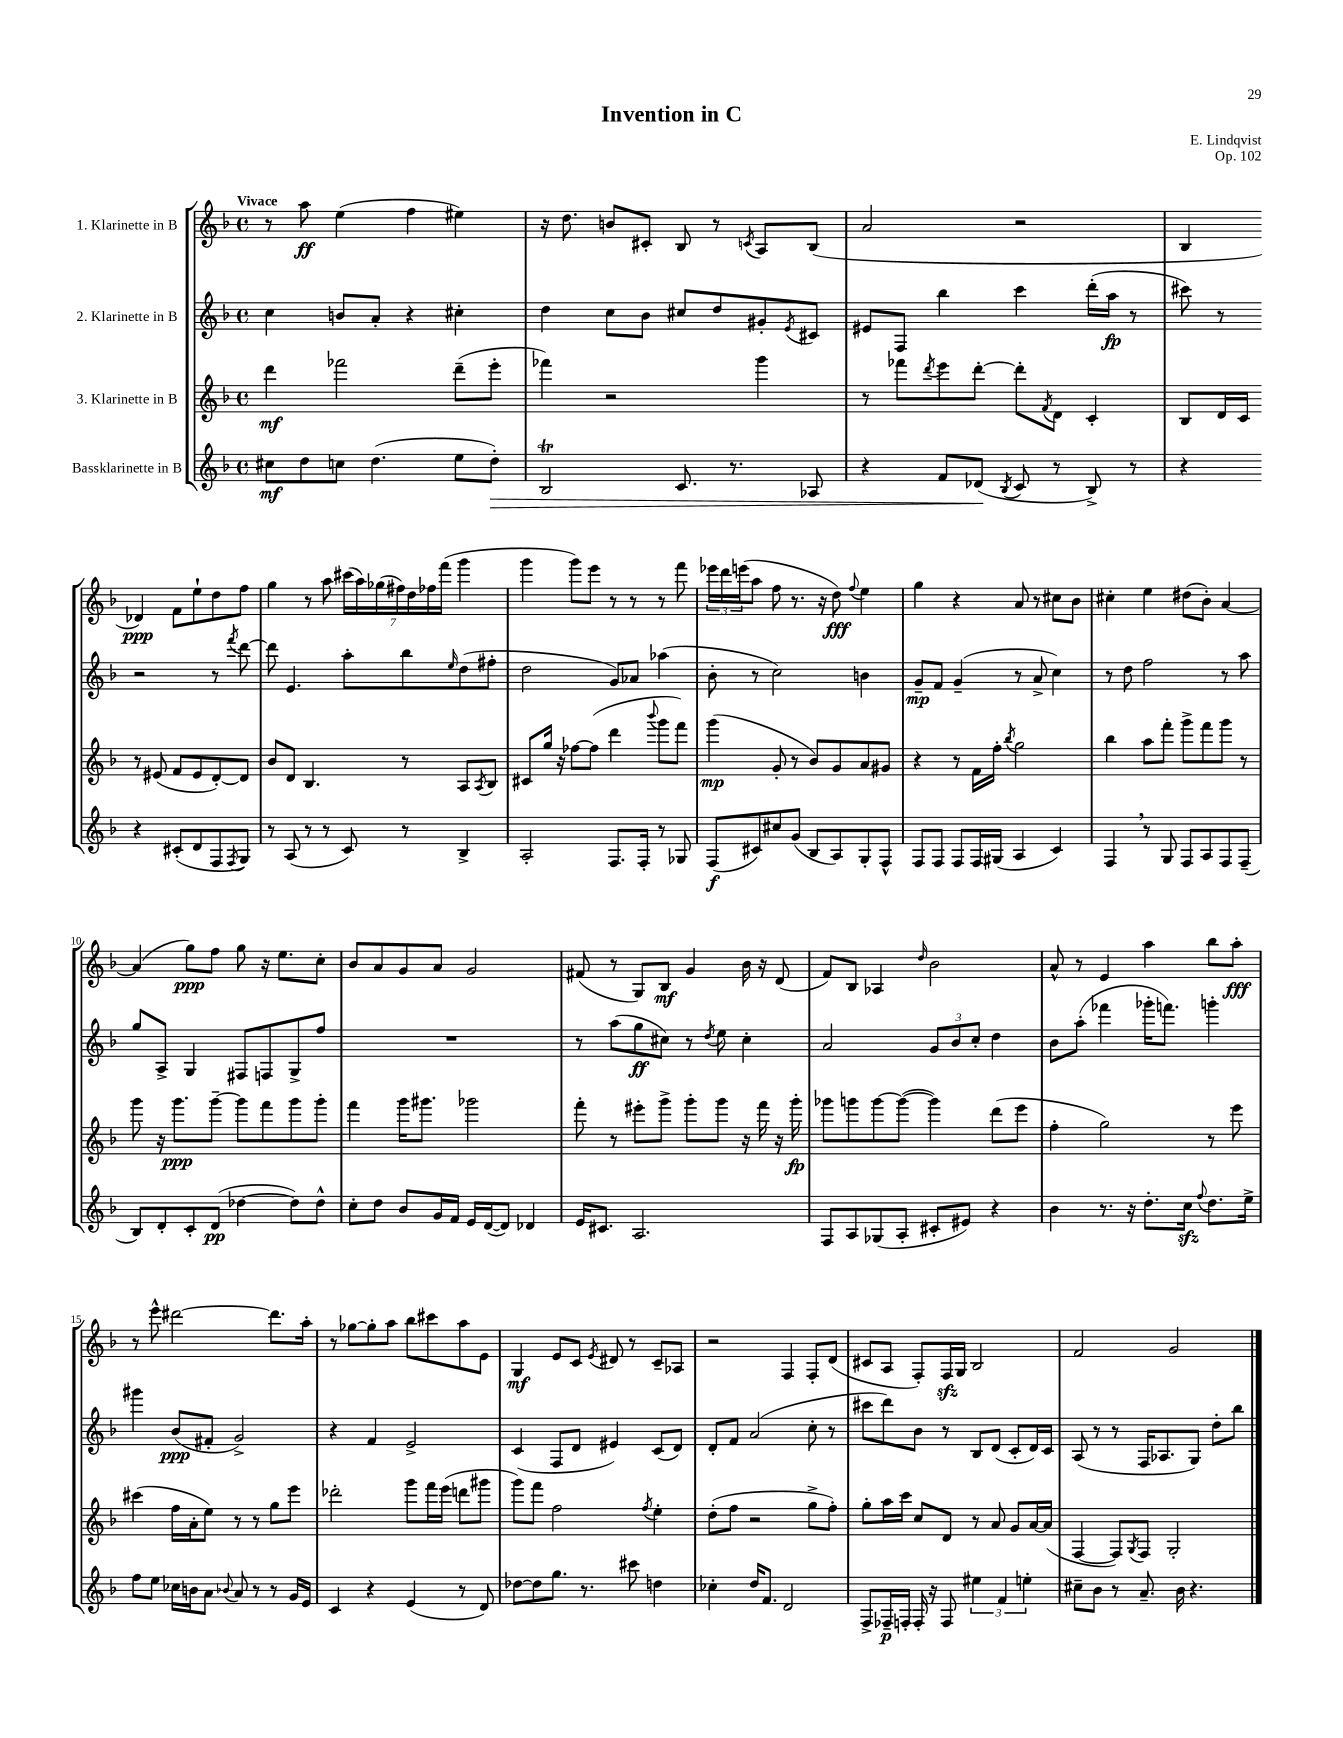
\header { title = "Invention in C" composer = "E. Lindqvist" opus = "Op. 102" }
<<
\new StaffGroup <<
\new Staff = "s0" \with { instrumentName = "1. Klarinette in B" } {
    \clef treble \key f \major \defaultTimeSignature \time 4/4 \tempo "Vivace"
    r8 a''8\ff e''4( f''4 eis''4) |
    r16 d''8. b'8 cis'8-. bes8 r8 \acciaccatura { c'8 } a8 bes8( |
    a'2 r2 |
    bes4 des'4\ppp) f'8 e''8-! d''8 f''8 |
    g''4 r8 a''8 \tuplet 7/4 { cis'''16( a''16) ges''16( fis''16) d''16 fes''16 f'''16( } g'''4 |
    g'''4 g'''8) e'''8 r8 r8 r8 f'''8 |
    \tuplet 3/2 { ees'''16 d'''16 e'''16( } a''8 f''8 r8. r16 d''8\fff) \appoggiatura { f''8 } e''4 |
    g''4 r4 a'8 r8 cis''8 bes'8 |
    cis''4-. e''4 dis''8( bes'8-.) a'4~ |
    a'4( g''8\ppp) f''8 g''8 r16 e''8. c''8-. |
    bes'8 a'8 g'8 a'8 g'2 |
    fis'8( r8 g8) bes8\mf g'4 bes'16 r16 d'8( |
    f'8) bes8 aes4 \grace { d''16 } bes'2 |
    a'8-^ r8 e'4 a''4 bes''8 a''8-.\fff |
    r8 e'''8-^ dis'''2~ dis'''8. a''16-. |
    r8 ges''8~ ges''8-. a''8 bes''8 cis'''8 a''8 e'8 |
    g4\mf e'8 c'8 \acciaccatura { e'8 } dis'8 r8 c'8-- aes8 |
    r2 f4 f8-. d'8( |
    cis'8 a8 f8-.) f16\sfz g16 bes2 |
    f'2 g'2 \bar "|." |
}
\new Staff = "s1" \with { instrumentName = "2. Klarinette in B" } {
    \clef treble \key f \major \defaultTimeSignature \time 4/4
    c''4 b'8 a'8-. r4 cis''4-. |
    d''4 c''8 bes'8 cis''8 d''8 gis'8-. \acciaccatura { e'8 } cis'8 |
    eis'8 f8 bes''4 c'''4 d'''16-.( a''16\fp r8 |
    cis'''8) r8 r2 r8 \acciaccatura { f'''8 } d'''8~ |
    d'''8 e'4. a''8-. bes''8 \grace { e''16 } d''8( fis''8-. |
    d''2 g'8) aes'8 aes''4( |
    bes'8-. r8 c''2) b'4 |
    g'8--\mp f'8 g'4--( r8 a'8-> c''4) |
    r8 d''8 f''2 r8 a''8 |
    g''8 a8-> g4 fis8 f8 g8-> f''8 |
    R1 |
    r8 a''8( g''8\ff cis''8) r8 \acciaccatura { d''8 } e''8 cis''4-. |
    a'2 \tuplet 3/2 { g'8 bes'8 c''8-. } d''4 |
    bes'8 a''8-.( fes'''4 ges'''16-. f'''8.) g'''4-. |
    gis'''4 bes'8\ppp( fis'8-. g'2->) |
    r4 f'4 e'2-> |
    c'4( f8 d'8 eis'4) c'8( d'8) |
    d'8-. f'8 a'2( c''8-. r8 |
    cis'''8 d'''8) bes'8 r8 bes8 d'8( c'8-. d'16) c'16 |
    a8( r8 r8 f16 aes8. g8) d''8-. bes''8 \bar "|." |
}
\new Staff = "s2" \with { instrumentName = "3. Klarinette in B" } {
    \clef treble \key f \major \defaultTimeSignature \time 4/4
    d'''4\mf fes'''2 d'''8--( e'''8-. |
    fes'''4) r2 g'''4 |
    r8 fes'''8 \acciaccatura { d'''8 } e'''8 d'''8~-. d'''8-. \acciaccatura { f'8 } d'8 c'4-. |
    bes8 d'16 c'16 r8 eis'8( f'8 eis'8 d'8~-.) d'8 |
    bes'8 d'8 bes4. r8 a8 \acciaccatura { a8 } bes8 |
    cis'8 g''16 r16 fes''8~ fes''8( d'''4 \appoggiatura { bes'''8 } g'''8 f'''8) |
    g'''4\mp( g'8-. r8 bes'8) g'8 a'8 gis'8 |
    r4 r8 f'16 f''16-. \acciaccatura { bes''8 } g''2 |
    bes''4 a''8 f'''8-. g'''8-> f'''8 g'''8 r8 |
    g'''8 r16 g'''8.\ppp g'''8~-- g'''8 f'''8 g'''8 g'''8-. |
    f'''4 g'''16 gis'''8. ges'''2 |
    f'''8-. r8 eis'''8-. g'''8-> g'''8-. g'''8 r16 f'''16 r16 g'''16-.\fp |
    ges'''8 g'''8 g'''8~ g'''8~( g'''4) d'''8( e'''8 |
    f''4-. g''2) r8 e'''8 |
    cis'''4( f''16 a'16-. e''8) r8 r8 g''8 e'''8 |
    des'''2-. g'''8 f'''16 e'''16( d'''8 gis'''8 |
    g'''8) f'''8 f''2 \acciaccatura { f''8 } e''4-. |
    d''8-.( f''8 r2 g''8-> f''8-.) |
    g''8-. a''16 c'''16 c''8 d'8 r8 a'8 g'8 a'16~ a'16( |
    f4~ f8) \acciaccatura { g8 } f8 g2-. \bar "|." |
}
\new Staff = "s3" \with { instrumentName = "Bassklarinette in B" } {
    \clef treble \key f \major \defaultTimeSignature \time 4/4
    cis''8\mf d''8 c''8 d''4.( e''8 d''8-.\>) |
    bes2\trill c'8. r8. aes8 |
    r4 f'8 des'8\!( \acciaccatura { bes8 } c'8 r8 bes8->) r8 |
    r4 r4 cis'8-.( d'8 f8 \acciaccatura { f8 } g8) |
    r8 a8( r8 r8 c'8) r8 bes4-> |
    a2-. f8. f16-. r8 ges8 |
    f8\f( cis'8) cis''8 g'8( bes8 a8) g8-. f8-^ |
    f8 f8 f8 f16 gis16( a4 c'4) |
    f4 \breathe r8 g8 f8 a8 f8 f8--( |
    bes8) d'8-. c'8-. d'8\pp( des''4~ des''8) des''8-^ |
    c''8-. d''8 bes'8 g'16 f'16 e'16 d'16~( d'8) des'4 |
    e'16 cis'8. a2. |
    f8 a8 ges8( a8-. cis'8-. eis'8) r4 |
    bes'4 r8. r16 d''8.-. c''16\sfz \appoggiatura { f''8 } d''8. e''16-> |
    f''8 e''8 ces''16 b'16 a'8 \appoggiatura { bes'8 } a'8 r8 r8 g'16 e'16 |
    c'4 r4 e'4( r8 d'8) |
    des''8~ des''8 g''8. r8. cis'''8 d''4 |
    ces''4-. d''16 f'8. d'2 |
    f8-> fes16--\p f16-. f16-. r16 f8 \tuplet 3/2 { eis''4 f'4 e''4-. } |
    cis''8-- bes'8 r8 a'8.-- bes'16 r4. \bar "|." |
}
>>
>>
